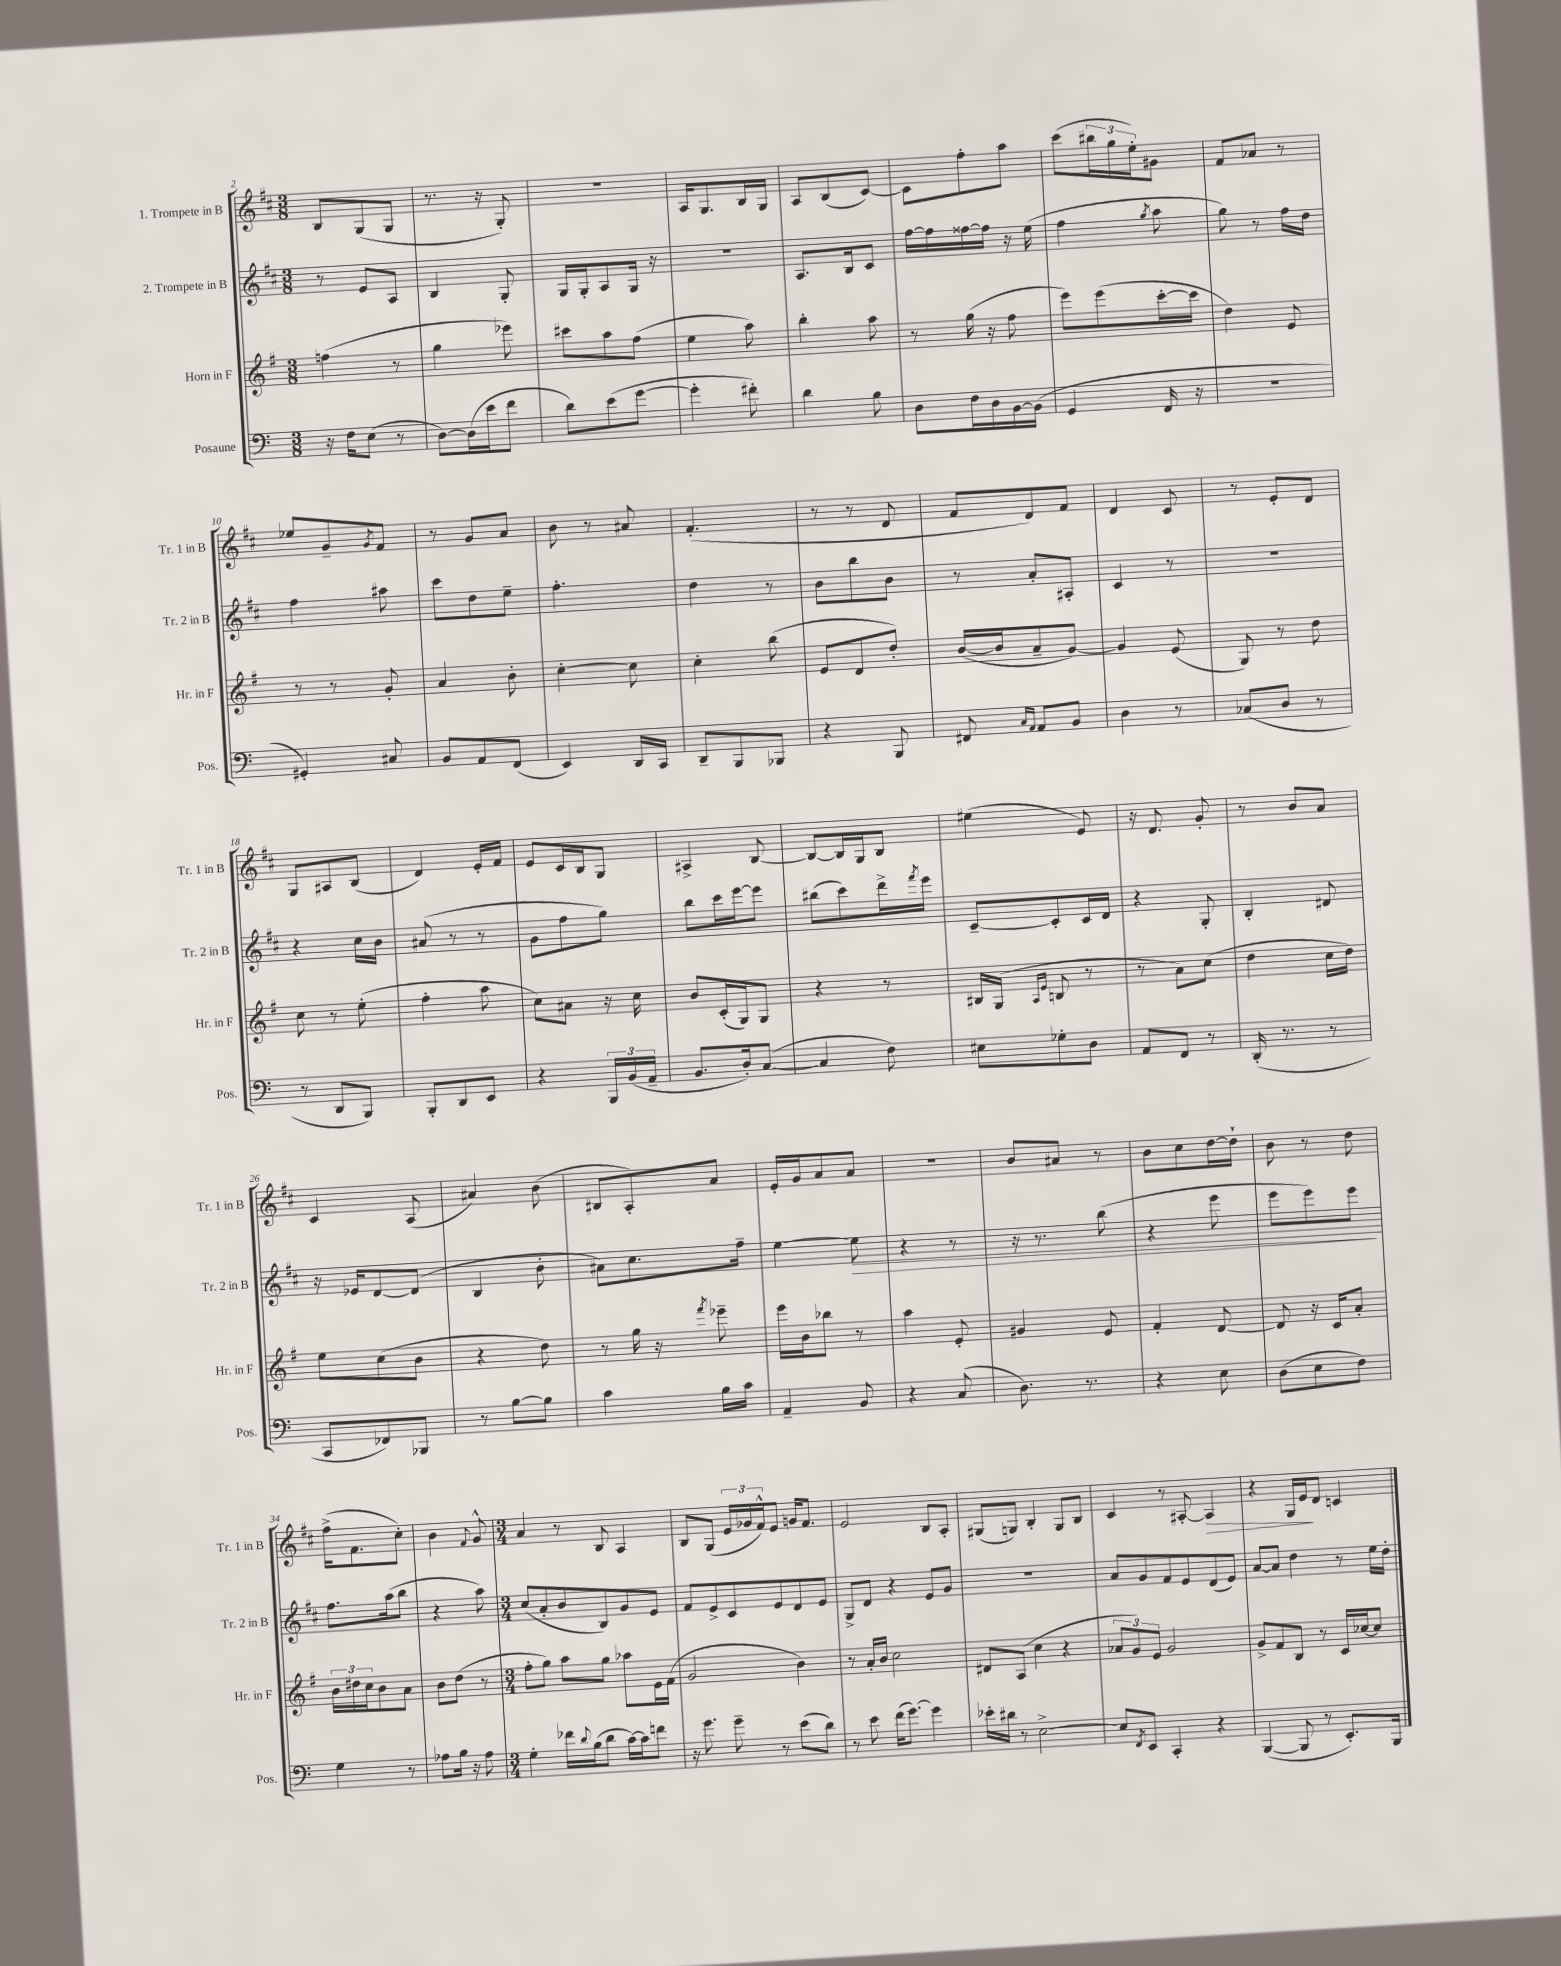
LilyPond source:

<<
\new StaffGroup <<
\new Staff = "s0" \with { instrumentName = "1. Trompete in B" shortInstrumentName = "Tr. 1 in B" } {
    \clef treble \key d \major \numericTimeSignature \time 3/8
    b8 g8( g8 |
    r8. r16 g8-.) |
    R4. |
    a16 g8. b16 g16 |
    a8 b8( cis'8~) |
    cis'8 fis''8-. a''8 |
    cis'''8( \tuplet 3/2 { bis''16 g''16 e''16-.) } gis'8 |
    fis'8 aes'8 r8 |
    ees''8 g'8-- \acciaccatura { g'8 } fis'8 |
    r8 g'8 a'8 |
    b'8 r8 ais'8 |
    fis'4.-.( |
    r8 r8 d'8 |
    fis'8 d'8) fis'8 |
    d'4 cis'8 |
    r8 e'8-. d'8 |
    g8 ais8 b8( |
    d'4) e'16-. fis'16 |
    e'8 cis'16 b16 g8 |
    ais4-> b8~ |
    b8~ b16 g16 b8 |
    eis''4( e'8) |
    r16 d'8. g'8-. |
    r8 b'8 a'8 |
    cis'4 a8( |
    ais'4) b'8( |
    bis8 a8-.) a'8 |
    e'16-. g'16 a'8 a'8 |
    R4. |
    b'8 ais'8 r8 |
    b'8 cis''8 d''16~ d''16-! |
    b'8 r8 d''8 |
    fis''16->( fis'8. cis''8-.) |
    b'4 \appoggiatura { fis'8 } g'8-^ |
    \numericTimeSignature \time 3/4 a'4 r8 b8 a4 |
    b8 g8( \tuplet 3/2 { e'16 ges'16 fis'16-^) } e'8 g'16 fis'8. |
    e'2 b8 a8-. |
    gis8( g8) b4-. g8 b8 |
    cis'4 r8 ais8~-. ais4\> |
    r4 g16 e'16\! d'8 c'4 \bar "|." |
}
\new Staff = "s1" \with { instrumentName = "2. Trompete in B" shortInstrumentName = "Tr. 2 in B" } {
    \clef treble \key d \major \numericTimeSignature \time 3/8
    r8 e'8 a8 |
    b4 g8-. |
    g16 g16-. a8 g16 r16 |
    R4. |
    a8. b16 cis'8 |
    fis''16~ fis''16 fisis''16~ fisis''16 r16 e''16( |
    fis''4 \acciaccatura { g''8 } a''8 |
    g''8) r8 fis''16 d''16 |
    fis''4 ais''8 |
    cis'''8 d''8 e''8-- |
    fis''4.-. |
    d''4 r8 |
    b'8 b''8 b'8 |
    r8 a'8-. ais8-. |
    cis'4 r8 |
    R4. |
    r4 cis''16 b'16 |
    ais'8( r8 r8 |
    g'8 fis''8 g''8) |
    b''8 cis'''16 e'''16~ e'''8 |
    bis''8( cis'''8) d'''16-> \acciaccatura { fis'''8 } e'''16 |
    cis'8~-- cis'8-. cis'16 d'16 |
    r4 g8-. |
    b4-. dis'8 |
    r16 ees'16 d'8~ d'8( |
    b4 b'8-. |
    ais'8) cis''8. fis''16-- |
    e''4~ e''8\> |
    r4 r8 |
    r16 r8. b''8( |
    r4 e'''8 |
    e'''8 e'''8) e'''8\! |
    fis''8. a''16( b''8 |
    r4 a''8) |
    \numericTimeSignature \time 3/4 cis''8( a'8-. b'8 b8) g'8 e'8 |
    fis'8 e'8-> cis'8 e'8 d'8 e'8 |
    g8-> d'8 r4 e'8 g'8 |
    R2. |
    a'8 g'8 fis'8 e'8 d'8( e'8) |
    a'8~ a'8 d''4 r8 e''16 d''16-. \bar "|." |
}
\new Staff = "s2" \with { instrumentName = "Horn in F" shortInstrumentName = "Hr. in F" } {
    \clef treble \key g \major \numericTimeSignature \time 3/8
    f''4( r8 |
    g''4 ees'''8) |
    cis'''8 a''8 fis''8( |
    e''4 a''8) |
    b''4-. a''8 |
    r8 g''16( r16 fis''8 |
    e'''8) e'''8( c'''16~-. c'''16 |
    d''4) e'8 |
    r8 r8 g'8-. |
    a'4 b'8-. |
    c''4~-. c''8 |
    c''4-. b''8( |
    e'8 d'8 d''8-.) |
    b'16~( b'16 a'8-- g'8~) |
    g'4 e'8( |
    g8) r8 d''8 |
    c''8 r8 e''8-.( |
    fis''4-. a''8 |
    c''8) ais'8 r16 c''16 |
    b'8 c'16-.( g16) g8 |
    r4 r8 |
    bis16 g16( \grace { a16 e'16 } b8 r8 |
    r8 a'8) c''8( |
    d''4 c''16 d''16) |
    e''8 c''8( b'8 |
    r4 d''8) |
    r8 g''16 r16 \acciaccatura { fis'''8 } ees'''8-- |
    e'''16 b'16 bes''8 r8 |
    a''4 e'8-. |
    gis'4 e'8 |
    fis'4-. d'8~ |
    d'8 r16 c'16 a'8-. |
    \tuplet 3/2 { b'16 dis''16 c''16 } b'8 a'8 |
    b'8 d''8( r8 |
    \numericTimeSignature \time 3/4 fis''8-. g''8) a''8 g''8 aes''8 e'16 fis'16( |
    g'2 b'4) |
    r8 a'16-. b'16 c''2 |
    dis'8 a8( c''4 r4 |
    \tuplet 3/2 { aes'8 g'8) e'8 } g'2 |
    g'8-> fis'8 b8 r8 c'16 ces''16~ ces''8 \bar "|." |
}
\new Staff = "s3" \with { instrumentName = "Posaune" shortInstrumentName = "Pos." } {
    \clef bass \key c \major \numericTimeSignature \time 3/8
    r16 f16 e8( r8 |
    d8~) d16( e'16 f'8 |
    d'8) e'8( g'8~ |
    g'4-. fis'8-.) |
    d'4 b8 |
    d8 f16 d16 b,16~ b,16( |
    g,4 f,16 r16 |
    R4. |
    gis,4-.) cis8 |
    b,8 a,8 f,8( |
    e,4) d,16 c,16 |
    d,8-- b,,8 bes,,8 |
    r4 b,,8 |
    fis,8 \grace { c16 a,16 } a,8 b,8 |
    d4 r8 |
    ces8( d8 r8 |
    r8 d,8 b,,8) |
    b,,8-. d,8 e,8 |
    r4 \tuplet 3/2 { b,,16 b,16( a,16-- } |
    b,8. d16-.) c8~( |
    c4 f8) |
    eis8 ges8-. d8 |
    a,8 f,8 r8 |
    d,16-.( r8. r8 |
    c,8 fes,8) bes,,8 |
    r8 b8~ b8 |
    c'4 b16 c'16 |
    a,4-- b,8 |
    r4 c8( |
    d8.) r8. |
    r4 e8 |
    d8( e8 f8) |
    g4 r8 |
    aes8 b16 r16 aes8 |
    \numericTimeSignature \time 3/4 g4-. fes'16 \appoggiatura { d'8 } b16( d'8 c'16~) c'16 f'8 |
    r16 g'8. g'8-- r8 e'8( d'8) |
    r8 e'8 f'16( g'8.~) g'4 |
    ees'16-. dis'16 r8 e2~-> |
    e8 \acciaccatura { f,8 } e,8 c,4-. r4 |
    b,,4~( b,,8 r8 e,8.-.) b,,16 \bar "|." |
}
>>
>>
\layout { \context { \Score currentBarNumber = #2 } }
